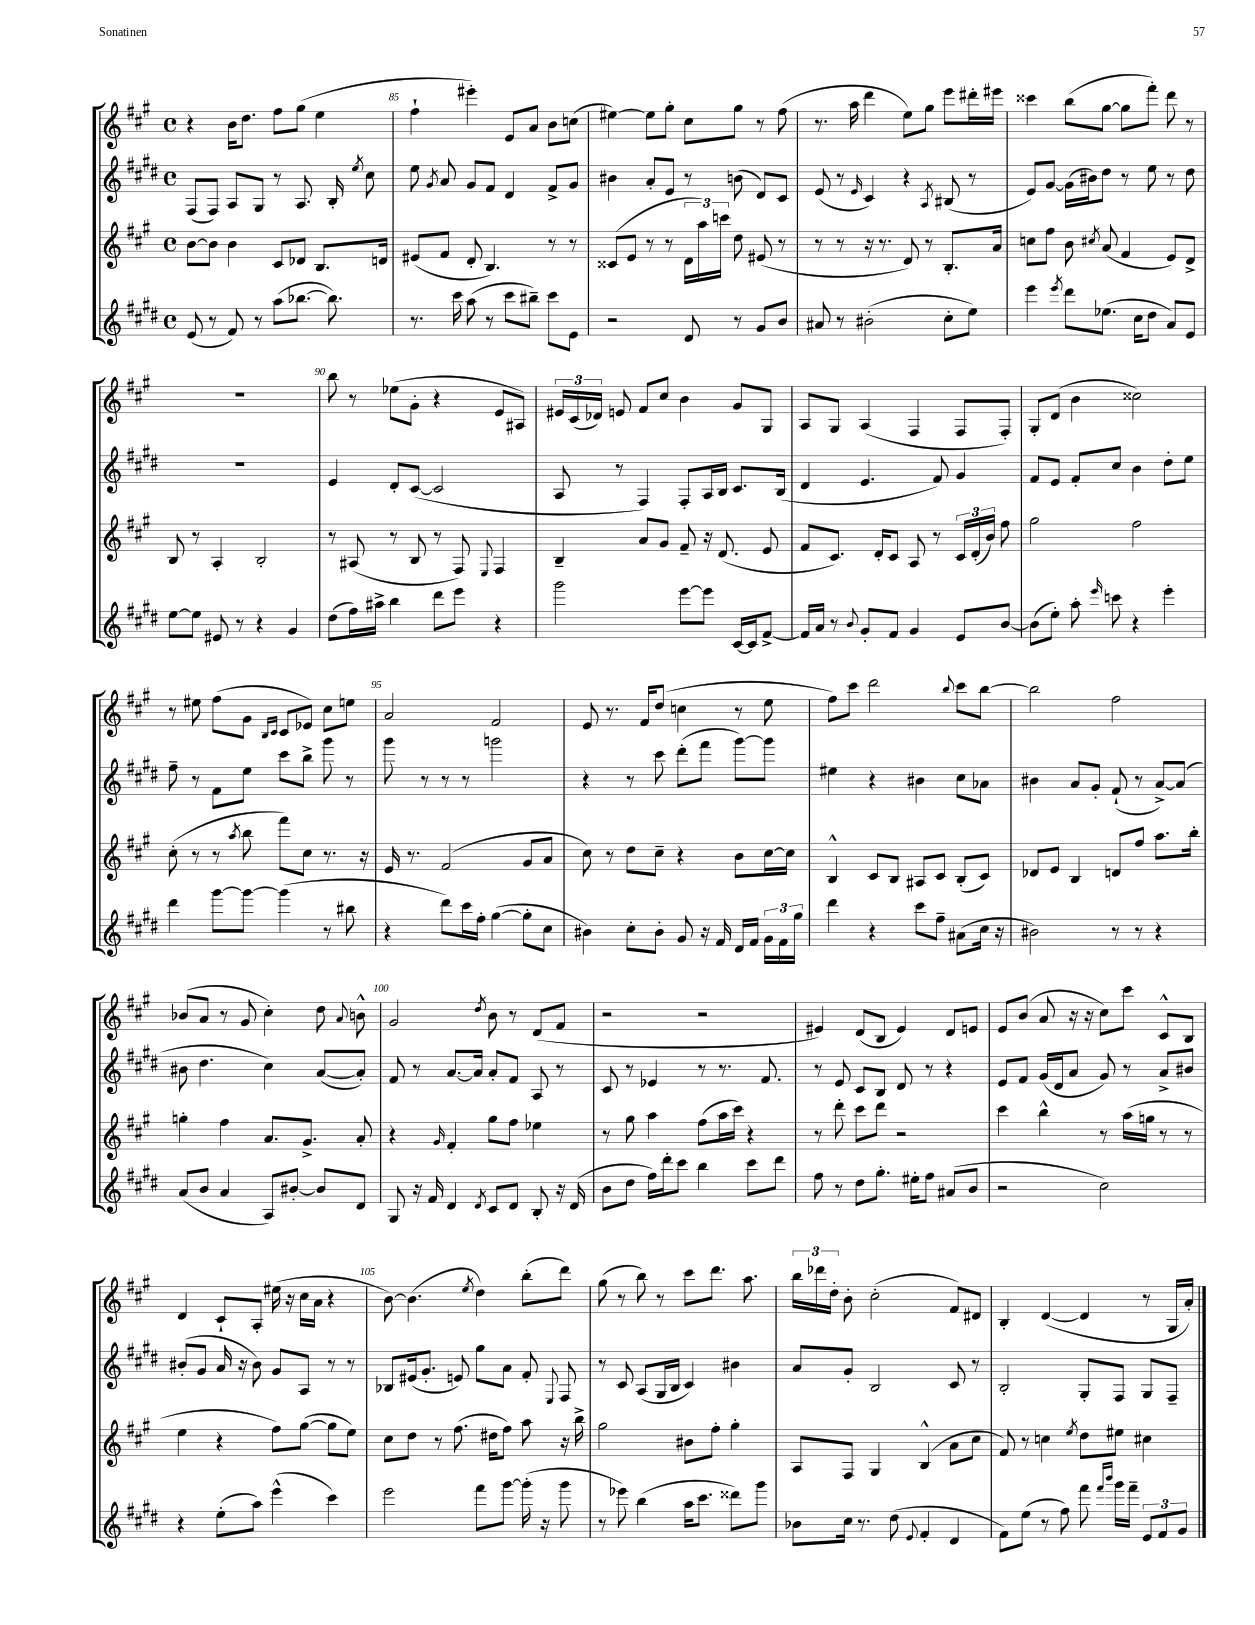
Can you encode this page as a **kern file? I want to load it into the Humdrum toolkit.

**kern	**kern	**kern	**kern
*part4	*part3	*part2	*part1
*staff4	*staff3	*staff2	*staff1
*clefG2	*clefG2	*clefG2	*clefG2
*k[f#c#g#d#]	*k[f#c#g#]	*k[f#c#g#d#]	*k[f#c#g#]
*M4/4	*M4/4	*M4/4	*M4/4
*met(c)	*met(c)	*met(c)	*met(c)
=84	=84	=84	=84
(8e/	[8b\L	(8F#/L	4r
8r	8b\J]	8F#/J)	.
8f#/)	4b\	8A/L	16b\KL
.	.	.	8.dd\J
8r	.	8G#/J	.
(8aa\L	8c#/L	8r	8ff#\L
[8.bb-X\J	8d-X/J	8.A/	(8gg#\J
.	8.B/L	.	4ee\
8.bb-\])	.	16B'/	.
.	.	8qee/	.
.	.	8cc#\	.
.	16dn/Jk	.	.
=85	=85	=85	=85
8.r	(8e#X/L	8ee\	4ff#`\
.	.	8qg#/	.
.	8f#/J	8a/	.
16ccc#\	.	.	.
(8aa\	8d'/	8g#/L	4eee#X'\)
8r	4.B/)	8f#/J	.
8ccc#\L	.	4d#/	8e/L
8bb#X~\J)	.	.	8a/J
8ccc#\L	8r	8f#^/L	8b\L
8e\J	8r	8g#/J	(8ccn\J
=86	=86	=86	=86
2r	(8c##X/L	4b#X\	[4ee#X\)
.	8e/J	.	.
.	8r	8a'/L	8ee#\L]
.	8r	8e/J	8gg#'\J
8d#/	24d\LL	8r	8cc#\L
.	24aa\)	.	.
.	24cccn\JJ	.	.
8r	8dd\	(8bn\	8gg#\J
8g#/L	(8e#X/	8d#/L)	8r
8b/J	8r	8c#/J	(8ff#\
=87	=87	=87	=87
8a#X/	8r	(8e/	8.r
8r	8r	8r	.
.	.	.	16aa\
.	.	16qqe/	.
(2b#X'\	16r	4c#/)	4ddd\
.	8.r	.	.
.	8d/)	4r	8ee\L)
.	8r	.	8gg#\J
.	.	8qA/	.
8cc#'\L	8.B'/L	(8B#X/	8eee\L
8ee\J)	.	8r	16ddd#X'\L
.	16a/Jk	.	16eee#X\JJ
=88	=88	=88	=88
4eee\	8ccn\L	8e/L)	4ccc##X\
.	8ff#\J	[8g#/J	.
8qeee/	.	.	.
8ddd#\L	8b\	(16g#\LL]	(8bb\L
.	.	16b#X\J)	.
.	8qcc#X/	.	.
(8.ee-X\J	(8a/	8dd#\J	[8gg#\J
.	4f#/	8r	8gg#\L]
16cc#\KL	.	.	.
8dd#\J	.	8ee\	8fff#'\J)
8a/L)	8e/L)	8r	8ddd\
8e/J	8d^/J	8dd#\	8r
!!LO:LB:g=z
=89	=89	=89	=89
[8ee\L	8B/	1r	1r
8ee\J]	8r	.	.
8e#X/	4A'/	.	.
8r	.	.	.
4r	2B'/	.	.
4g#/	.	.	.
=90	=90	=90	=90
(8dd#\L	8r	4e/	8bb\
16ff#\L)	(8A#X/	.	8r
16aa#X^\JJ	.	.	.
4bb\	8r	8d#'/L	(8ee-X\L
.	8B/	([8c#/J	8g#'\J
8ddd#\L	8r	2c#/]	4r
8eee\J	8F#/)	.	.
.	8qqE/	.	.
4r	4F#/	.	8e/L
.	.	.	8A#X/J)
=91	=91	=91	=91
2ggg#\	4B~/	8A/	24e#X/LL
.	.	.	(24c#/
.	.	.	24d-X/JJ)
.	.	8r	8en/
.	8a/L	4F#/)	8f#/L
.	8g#/J	.	8cc#/J
[8eee\L	8f#~/	8F#'/L	4b\
8eee\J]	16r	16A/L	.
.	(8.d/	16B/JJ	.
[16c#/LL	.	8.c#/L	8g#/L
16c#/J]	.	.	.
[8f#^/J	8e/	.	8G#/J
.	.	(16B/Jk	.
=92	=92	=92	=92
16f#/LL]	8f#/L	4d#/	8A/L
16a/JJ	.	.	.
8r	8.c#/J)	.	8G#/J
8qqb/	.	.	.
8g#'/L	.	4.e/	(4A/
.	16d'/KL	.	.
8f#/J	8c#/J	.	.
4g#/	8A/	.	4F#/
.	8r	8f#/)	.
8e/L	24c#/LL	4g#/	8F#/L
.	(24d'/	.	.
.	24b/JJ)	.	.
[8b/J	8ff#\	.	8F#'/J)
=93	=93	=93	=93
(8b\L]	2gg#\	8f#/L	8G#'/L
8ee'\J)	.	8e/J	(8d/J
8aa'\	.	8f#'/L	4b\
16qqeee/	.	.	.
8cccn\	.	8cc#/J	.
4r	2ff#\	4b\	2cc##X\)
4eee'\	.	8dd#'\L	.
.	.	8ee\J	.
!!LO:LB:g=z
=94	=94	=94	=94
4ddd#\	(8cc#'\	8ff#~\	8r
.	8r	8r	8ee#X\
[8ggg#\L	8r	8f#\L	(8ff#\L
.	8qaa/	.	.
8ggg#\J_	8bb\	8ee\J	8g#\J
.	.	.	16qqB/LL
.	.	.	16qqc#/JJ
(4ggg#\]	8fff#\L)	8ccc#\L	8c#/L
.	8cc#\J	8bb^\J	8e-X/J)
8r	8.r	8ggg#\	8cc#\L
8bb#X\	.	8r	8een\J
.	16r	.	.
=95	=95	=95	=95
4r	16e/	8ggg#\	2a/
.	8.r	.	.
.	.	8r	.
8ddd#\L)	(2f#/	8r	.
16ccc#\L	.	8r	.
16ff#'\JJ	.	.	.
([4gg#\	.	2gggn\	2f#/
8gg#'\L]	8g#/L	.	.
8cc#\J	8a/J	.	.
=96	=96	=96	=96
4b#X\)	8cc#\)	4r	8e/
.	8r	.	8.r
8cc#'\L	8dd\L	8r	.
.	.	.	16f#/KL
8b#'\J	8cc#~\J	8ccc#\	(8dd/J
8g#/	4r	(8ddd#'\L	4ccn\
16r	.	8fff#\J	.
16f#/	.	.	.
16d#/LL	8b\L	[8ggg#\L)	8r
16f#/JJ	.	.	.
24g#\LL	[16cc#\L	8ggg#\J]	8ee\
24f#\	.	.	.
.	16cc#\JJ]	.	.
24gg#\JJ	.	.	.
=97	=97	=97	=97
4ddd#\	4B^^/	4ee#X\	8ff#\L)
.	.	.	8ccc#\J
4r	8c#/L	4r	2ddd\
.	8B/J	.	.
8ccc#\L	8A#X/L	4b#X\	.
8ff#~\J	8c#/J	.	.
.	.	.	8qqbb/
(8a#X\L	(8B'/L	8cc#\L	8ccc#\L
16cc#\Jk	8c#/J)	8a-X\J	[8bb\J
16r	.	.	.
=98	=98	=98	=98
2b#X\)	8d-X/L	4b#X\	2bb\]
.	8e/J	.	.
.	4B/	8a/L	.
.	.	8g#'/J	.
8r	8dn/L	(8f#`/	2ff#\
8r	8ff#/J	8r	.
4r	8.aa\L	[8a^/L)	.
.	.	(8a/J]	.
.	16bb'\Jk	.	.
!!LO:LB:g=z
=99	=99	=99	=99
(8a/L	4ggn'\	8b#X\	(8b-X/L
8b/J	.	4.dd#\	8a/J
4a/	4ff#\	.	8r
.	.	.	8g#/
8A/L)	8.a/L	4cc#\)	4cc#'\)
[8b#X'/J	.	.	.
.	8.g#^/J	.	.
8b#/L]	.	([8a/L	8dd\
.	.	.	8qqa/
8d#/J	8a'/	8a'/J])	8bn^^\
=100	=100	=100	=100
8G#/	4r	8f#/	2g#/
16r	.	8r	.
16f#/	.	.	.
.	16qqg#/	.	.
4d#/	4f#'/	[8.a/L	.
.	.	16a/Jk]	.
8qd#/	.	.	8qdd/
8c#/L	8gg#\L	8a'/L	8b\
8d#/J	8ff#\J	8f#/J	8r
8B'/	4ee-X\	8A/	(8d/L
16r	.	8r	8f#/J
(16d#/	.	.	.
=101	=101	=101	=101
8b\L	8r	8c#/	2r
8dd#\J	8gg#\	8r	.
16ff#\LL)	4aa\	4e-X/	.
16ddd#'\J	.	.	.
8ccc#\J	.	.	.
4bb\	(8ff#\L	8r	2r
.	16aa\L	8.r	.
.	16ccc#\JJ)	.	.
8ccc#\L	4r	.	.
.	.	8.f#/	.
8ddd#\J	.	.	.
=102	=102	=102	=102
8ff#\	8r	8r	4e#X/)
8r	8ddd'\	8e/	.
8dd#\L	8ccc#\L	8c#/L	(8d/L
8.gg#'\J	8ddd\J	8B/J	8B/J
.	2r	8d#/	4e#/)
16ee#X'\KL	.	.	.
8ff#\J	.	8r	.
(8a#X/L	.	4r	8d/L
8b/J	.	.	8en/J
=103	=103	=103	=103
2r	4ccc#\	8e/L	8e/L
.	.	8f#/J	(8b/J
.	4bb^^\	(16g#/LL	8a/
.	.	16d#/J	.
.	.	8a/J	16r
.	.	.	16r
2cc#\)	8r	8g#/)	8cc#\L)
.	(16aa\LL	8r	8ccc#\J
.	16ggn\JJ	.	.
.	8r	8a^/L	8c#^^/L
.	8r	8b#X/J	8B/J
!!LO:LB:g=z
=104	=104	=104	=104
4r	4ee\	(8b#X'/L	4d/
.	.	8g#/J	.
(8ee'\L	4r	16a/	8c#`/L
.	.	16r	.
8aa\J)	.	8b#\)	8A'/J
(4eee^^\	8ff#\L)	8g#/L	(16ee#X\
.	.	.	16r
.	([8gg#\J	8A/J	16cc#\LL
.	.	.	16a\JJ
4ccc#\)	8gg#\L]	8r	4r
.	8ee\J)	8r	.
=105	=105	=105	=105
2eee\	8cc#\L	8B-X/L	[8b\)
.	8dd\J	(16e#X/k	(4.b\]
.	.	8.g#'/J	.
.	8r	.	.
.	(8.ff#\	8en/)	.
.	.	.	8qee/
8fff#\L	.	8gg#\L	4dd\)
.	16dd#X\KL	.	.
[8ggg#\J	8ff#\J)	8a\J	.
(16ggg#'\]	8aa\	8f#'/	(8bb'\L
16r	.	.	.
.	.	8qqE/	.
8ggg#\	16r	8F#/	8ddd\J)
.	16bb^\	.	.
=106	=106	=106	=106
8r	2gg#\	8r	(8gg#\
8eee-X\)	.	8c#/	8r
(4bb\	.	(8A/L	8bb\)
.	.	16G#/L	8r
.	.	16B/JJ	.
16aa\KL	8b#X\L	4c#/)	8ccc#\L
8.ccc#\J	.	.	.
.	8ff#'\J	.	8.ddd\J
8ddd##X\L)	4gg#'\	4b#X\	.
.	.	.	8.aa\
8ggg#\J	.	.	.
=107	=107	=107	=107
8b-X\L	8A/L	8a/L	24bb\LL
.	.	.	24ddd-X\
.	.	.	24dd'\JJ
16cc#\Jk	8F#/J	8g#'/J	8b'\
8.r	.	.	.
.	4G#/	2B/	(2cc#'\
(8dd#\	.	.	.
8qqe/	.	.	.
4f#'/	(4B^^/	.	.
4d#/	8a\L	8c#/	8f#/L)
.	8cc#\J	8r	8d#X/J
=108	=108	=108	=108
8f#\L)	8f#/)	2B'/	4B'/
(8ee\J	8r	.	.
8r	4ccn\	.	([4d/
8ff#\)	.	.	.
.	8qee/	.	.
8fff#\	8dd\L	8G#'/L	4d/]
16qqfff#/LL	.	.	.
16qqbbb/JJ	.	.	.
16ggg#\LL	8ee#X\J	8F#/J	.
16fff#~\JJ	.	.	.
12e/L	4cc#X\	8G#/L	8r
12f#/	.	.	.
.	.	8F#~/J	16G#/LL
12g#/J	.	.	.
.	.	.	16a'/JJ)
==	==	==	==
*-	*-	*-	*-
